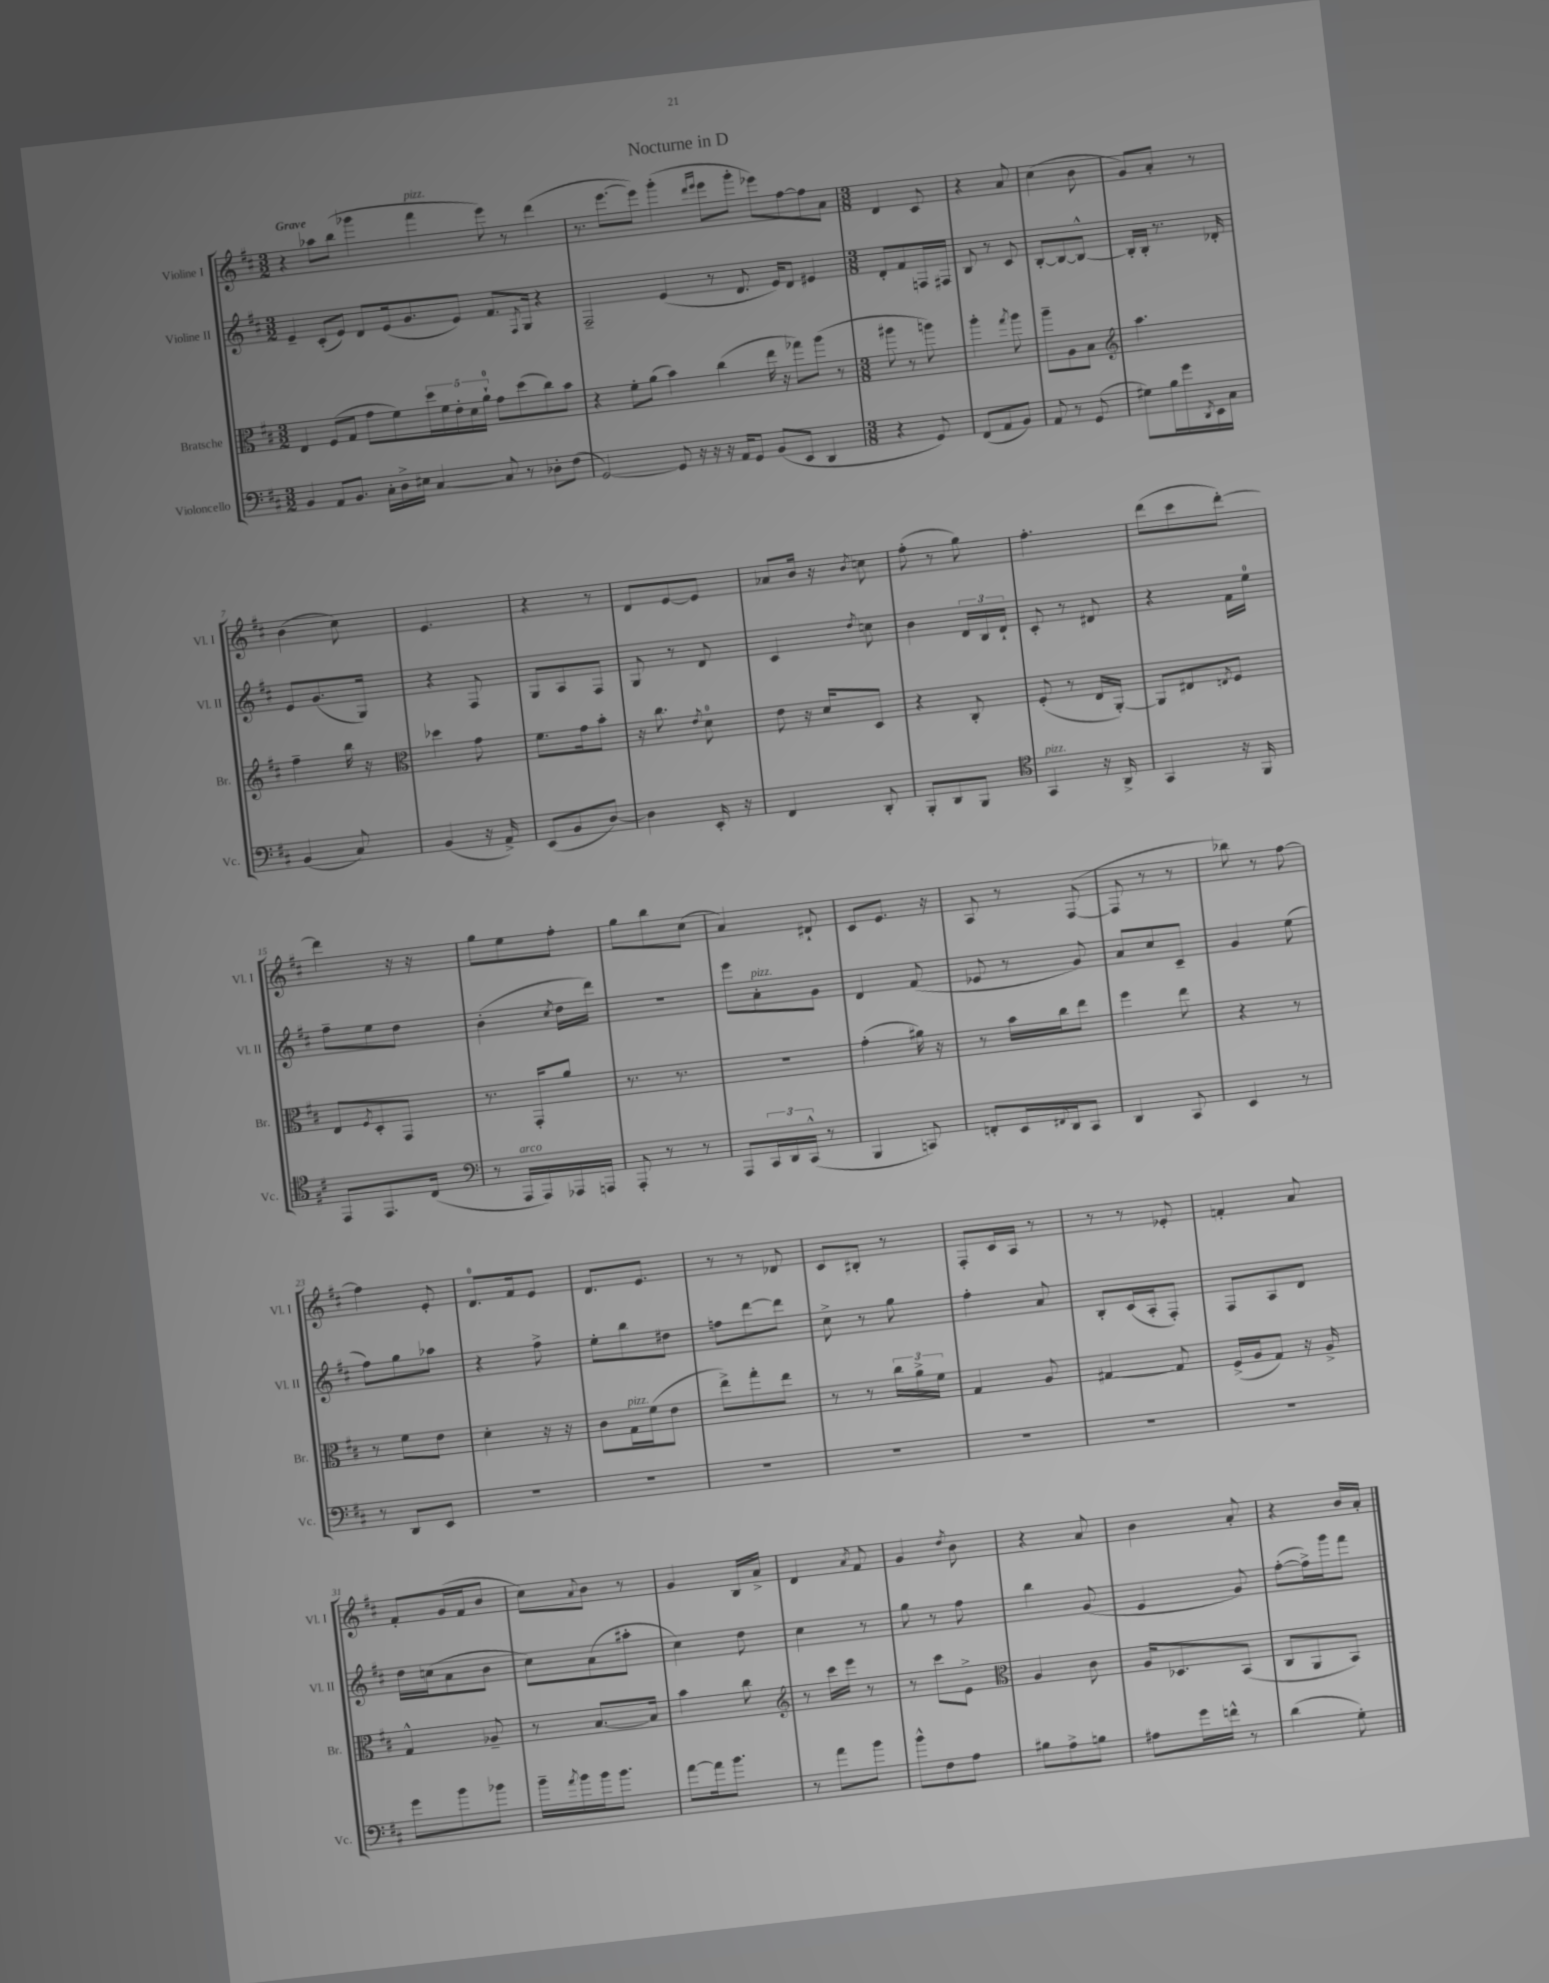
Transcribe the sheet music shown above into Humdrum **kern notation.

**kern	**kern	**kern	**kern
*part4	*part3	*part2	*part1
*staff4	*staff3	*staff2	*staff1
*I"Violoncello	*I"Bratsche	*I"Violine II	*I"Violine I
*I'Vc.	*I'Br.	*I'Vl. II	*I'Vl. I
*clefF4	*clefC3	*clefG2	*clefG2
*k[f#c#]	*k[f#c#]	*k[f#c#]	*k[f#c#]
*M3/2	*M3/2	*M3/2	*M3/2
=1	=1	=1	=1
!	!	!	!LO:TX:a:B:t=Grave
4BB/	4E/	4e~/	4r
8AA/L	(8F#/L	(8c#'/L	8aa-X\L
8.BB/J	8G/J	8e/J)	(8bb\J
.	8g\L	8d/L	4ggg-X\
16C#'\LL	.	.	.
16D^\	8f#\)	(16e/k	.
16E#X\JJ	.	8.g/	.
!	!	!	!LO:TX:a:i:t=pizz.
[4C#/	20dd\L	.	4fff#\
.	20f#\	.	.
.	20e'\	.	.
.	.	8e/J)	.
.	20d\	.	.
.	20a`\JJ	.	.
8C#/]	8g\L	8.f#/L	8eee\)
8r	(8dd\	.	8r
.	.	8qF#/	.
.	.	16G/Jk	.
8D-X'\L	8cc#\)	4r	(4ddd\
(8F#\J	8b\J	.	.
=2	=2	=2	=2
[2GG/)	4r	2F#~/	8.r
.	.	.	[8.eee\L
.	8f#'\L	.	.
.	(8a\J	.	8eee\J])
8GG/]	4b\)	(4e/	(4ggg'\
16r	.	.	.
16r	.	.	.
.	.	.	16qqddd/LL
.	.	.	16qqeee/JJ
16r	(4cc#\	8r	8eee\L
16AA/KL	.	.	.
8GG/J	.	8.d/	8ggg'\J
(8BB/L	16ee\	.	8eee-X\L)
.	16r	16e/KL)	.
8EE/J	8gg-X\L)	8d/J	[8ff#\
4DD/	(8aa\J	4e#X/	8ff#\]
.	8r	.	8a\J
=3	=3	=3	=3
*M3/8	*M3/8	*M3/8	*M3/8
4r	8aa#X\	8d'/L	4d/
.	8r	8f#/	.
8GG/)	8aan\)	16Fn/L	8c#/
.	.	16F#X/JJ	.
=4	=4	=4	=4
(8FF#/L	4aa'\	8B/	4r
8AA/	.	8r	.
.	8qgg/	.	.
8BB/J)	8aa\	8c#/	8a/
=5	=5	=5	=5
8AA/	8aa~\L	[8B'/L	(4cc#\
8r	8A\	8B/_	.
(8GG/	8B\J	8B^^/J_	8b\
=6	=6	=6	=6
*	*clefG2	*	*
8G#X\L)	4.aa\	16B'/LL]	8g/L)
.	.	16B'/JJ	.
16B\L	.	8.r	8a'/J
16g\	.	.	.
8qDD/	.	.	.
16EE\	.	.	8r
16C#\JJ	.	16d-X'/	.
!!LO:LB:g=z
=7	=7	=7	=7
(4BB/	4ff#~\	8e/L	(4b\
.	.	(8.g/	.
8C#/)	16bb\	.	8cc#\)
.	16r	16G/Jk)	.
=8	=8	=8	=8
*	*clefC3	*	*
(4BB/	4dd-X\	4r	4.e/
16r	8g\	8F#/	.
16AA^/)	.	.	.
=9	=9	=9	=9
(8EE/L	8.f#\L	8G/L	4r
8BB/	.	8A/	.
.	16g\k	.	.
[8D/J)	8b'\J	8F#/J	8r
=10	=10	=10	=10
4D\]	16r	8G/	8d/L
.	8.cc#\	.	.
.	.	8r	[8e/
.	8qe/	.	.
16EE'/	8d\	8d/	8e/J]
16r	.	.	.
=11	=11	=11	=11
4FF#/	8e\	4c#/	8a-X/L
.	16r	.	16b/Jk
.	16d/KL	.	16r
.	.	8qdd/	8qb/
8DD'/	8D/J	8ccn\	8ccn\
=12	=12	=12	=12
8BBB'/L	4r	4b\	(8ff#'\
8DD/	.	.	8r
8BBB/J	8C#'/	24d/LL	8gg\)
.	.	24B/	.
.	.	24d`/JJ	.
=13	=13	=13	=13
*clefC4	*	*	*
!LO:TX:a:i:t=pizz.	!	!	!
4GG/	(8F#'/	8c#'/	4.ff#'\
.	8r	8r	.
16r	16E/LL	8d#X/	.
16AA^/	[16AA'/JJ)	.	.
=14	=14	=14	=14
4GG/	8AA/L]	4r	(8ddd\L
.	8E#X/	.	8ccc#\
.	8qEn/	.	.
16r	8F#/J	16f#\LL	[8ddd'\J)
16FF#/	.	16ee\JJ	.
!!LO:LB:g=z
=15	=15	=15	=15
8EE/L	8E/L	8ff#~\L	4ddd\]
.	8qF#/	.	.
8.EE/	8D'/	8ee\	.
.	8GG/J	8dd\J	16r
(16C#/Jk	.	.	16r
=16	=16	=16	=16
*clefF4	*	*	*
8r	8.r	(4b'\	8gg\L
!LO:TX:a:i:t=arco	!	!	!
16AAA/LL	.	.	8ee\
16AAA/)	16GG'/KL	.	.
.	.	8qcc#/	.
16AAA-X/	8a/J	16dd\LL	8ff#'\J
16AAAn/JJ	.	16ddd\JJ)	.
=17	=17	=17	=17
8AAA'/	8.r	4.r	8gg\L
8r	.	.	8bb\
.	8.r	.	.
8r	.	.	(8cc#\J
=18	=18	=18	=18
8AAA/L	4.r	8eee\L	4a/)
!	!	!LO:TX:a:i:t=pizz.	!
24CC#/L	.	8a'\	.
24DD/	.	.	.
(24CC#^^/JJ	.	.	.
8r	.	8g\J	8d#X`/
=19	=19	=19	=19
4BBB/	(4g'\	4d/	8c#/L
.	.	.	8.e/J
8CCn/)	16a#X\)	(8f#/	.
.	16r	.	16r
=20	=20	=20	=20
8FFn'/L	8r	8e-X/	8A/
16EE/L	16b\LL	8r	8r
8qqFF#X/	.	.	.
16DD/J	16cc#\J	.	.
8CC#/J	8ee\J	8g/)	([8F#/
=21	=21	=21	=21
4DD/	4ff#\	8a/L	8F#/]
.	.	8cc#/	8r
8CC#/	8ee\	8c#~/J	8r
=22	=22	=22	=22
4EE/	4r	4g/	8bb-X\)
.	.	.	8r
8r	8r	(8ee\	[8ff#\
!!LO:LB:g=z
=23	=23	=23	=23
8r	8r	8ff#\L)	4ff#\]
8DD/L	8f#\L	8gg\	.
8EE/J	8e\J	8aa-X\J	8e'/
=24	=24	=24	=24
4.r	4d'\	4r	8.d/L
.	.	.	16f#/k
.	16r	8ff#^\	8e/J
.	16r	.	.
=25	=25	=25	=25
4.r	8c#\L	8ee'\L	8.d/L
!	!LO:TX:a:i:t=pizz.	!	!
.	16G\L	8bb\	.
.	(16f#\J	.	8.e/J
.	8e\J	8dd#X\J	.
=26	=26	=26	=26
4.r	8ee^\L)	8ffn\L	8r
.	8gg'\	[8ddd\	8r
.	8ee\J	8ddd\J]	8d-X/
=27	=27	=27	=27
4.r	8r	8cc#^\	8c#/L
.	8r	8r	8B#X'/J
.	24cc#\LL	8gg\	8r
.	24a^\	.	.
.	24f#\JJ	.	.
=28	=28	=28	=28
4.r	4G/	4ff#'\	8F#'/L
.	.	.	16c#/L
.	.	.	16A/JJ
.	8A/	8a/	8r
=29	=29	=29	=29
4.r	[4G#X/	8B'/L	8r
.	.	(16c#/L	8r
.	.	16A'/J	.
.	8G#/]	8F#'/J)	8e-X'/
=30	=30	=30	=30
4.r	(16F#^/LL	8F#/L	4fn'/
.	16A/J	.	.
.	8G/J)	8A/	.
.	16r	8d/J	8a/
.	16A^/	.	.
!!LO:LB:g=z
=31	=31	=31	=31
8g\L	4G^^/	16dd\LL	8f#'/L
.	.	(16ccn\J	.
8b\	.	8a\	(16g/L
.	.	.	16f#/J
8b-X\J	8A-X~/	8b\J	8b/J
=32	=32	=32	=32
16b~\LL	8r	8cc#\L)	8cc#\L)
8qa/	.	.	.
16b\	.	.	.
.	.	.	8qqa/
16b\J	[8.B/L	(8a\	8b\J
8.b\J	.	.	.
.	.	8aa#X'\J	8r
.	16B/Jk]	.	.
=33	=33	=33	=33
[8a\L	4b\	4cc#\)	4g/
16a\k]	.	.	.
8.b\J	.	.	.
.	8cc#\	8dd\	16B/LL
.	.	.	16a^/JJ
=34	=34	=34	=34
*	*clefG2	*	*
8r	8r	4cc#\	4d/
8a\L	16ccc#\LL	.	.
.	16eee\JJ	.	.
.	.	.	8qa/
8b\J	8r	8r	8f#/
=35	=35	=35	=35
8b^^\L	8r	8gg\	4g/
8F#\	8ccc#\L	8r	.
.	.	.	8qdd/
8A\J	8e^\J	8ff#\	8b\
=36	=36	=36	=36
*	*clefC3	*	*
8B#X\L	4A/	4bb\	4r
8A^\	.	.	.
8Bn\J	8c#\	(8g/	8a/
=37	=37	=37	=37
8A#X\L	16A/KL	4e/	4b\
.	8.D-X/	.	.
16g\L	.	.	.
16fn^^\JJ	.	.	.
8r	(8BB/J	8g/)	8a'/
=38	=38	=38	=38
(4d\	8C#/L	([8ff#'\L	4r
.	8AA/	16ff#^\L])	.
.	.	16ggg\J	.
8G'\)	8BB/J)	8fff#\J	16b/LL
.	.	.	16a'/JJ
==	==	==	==
*-	*-	*-	*-
